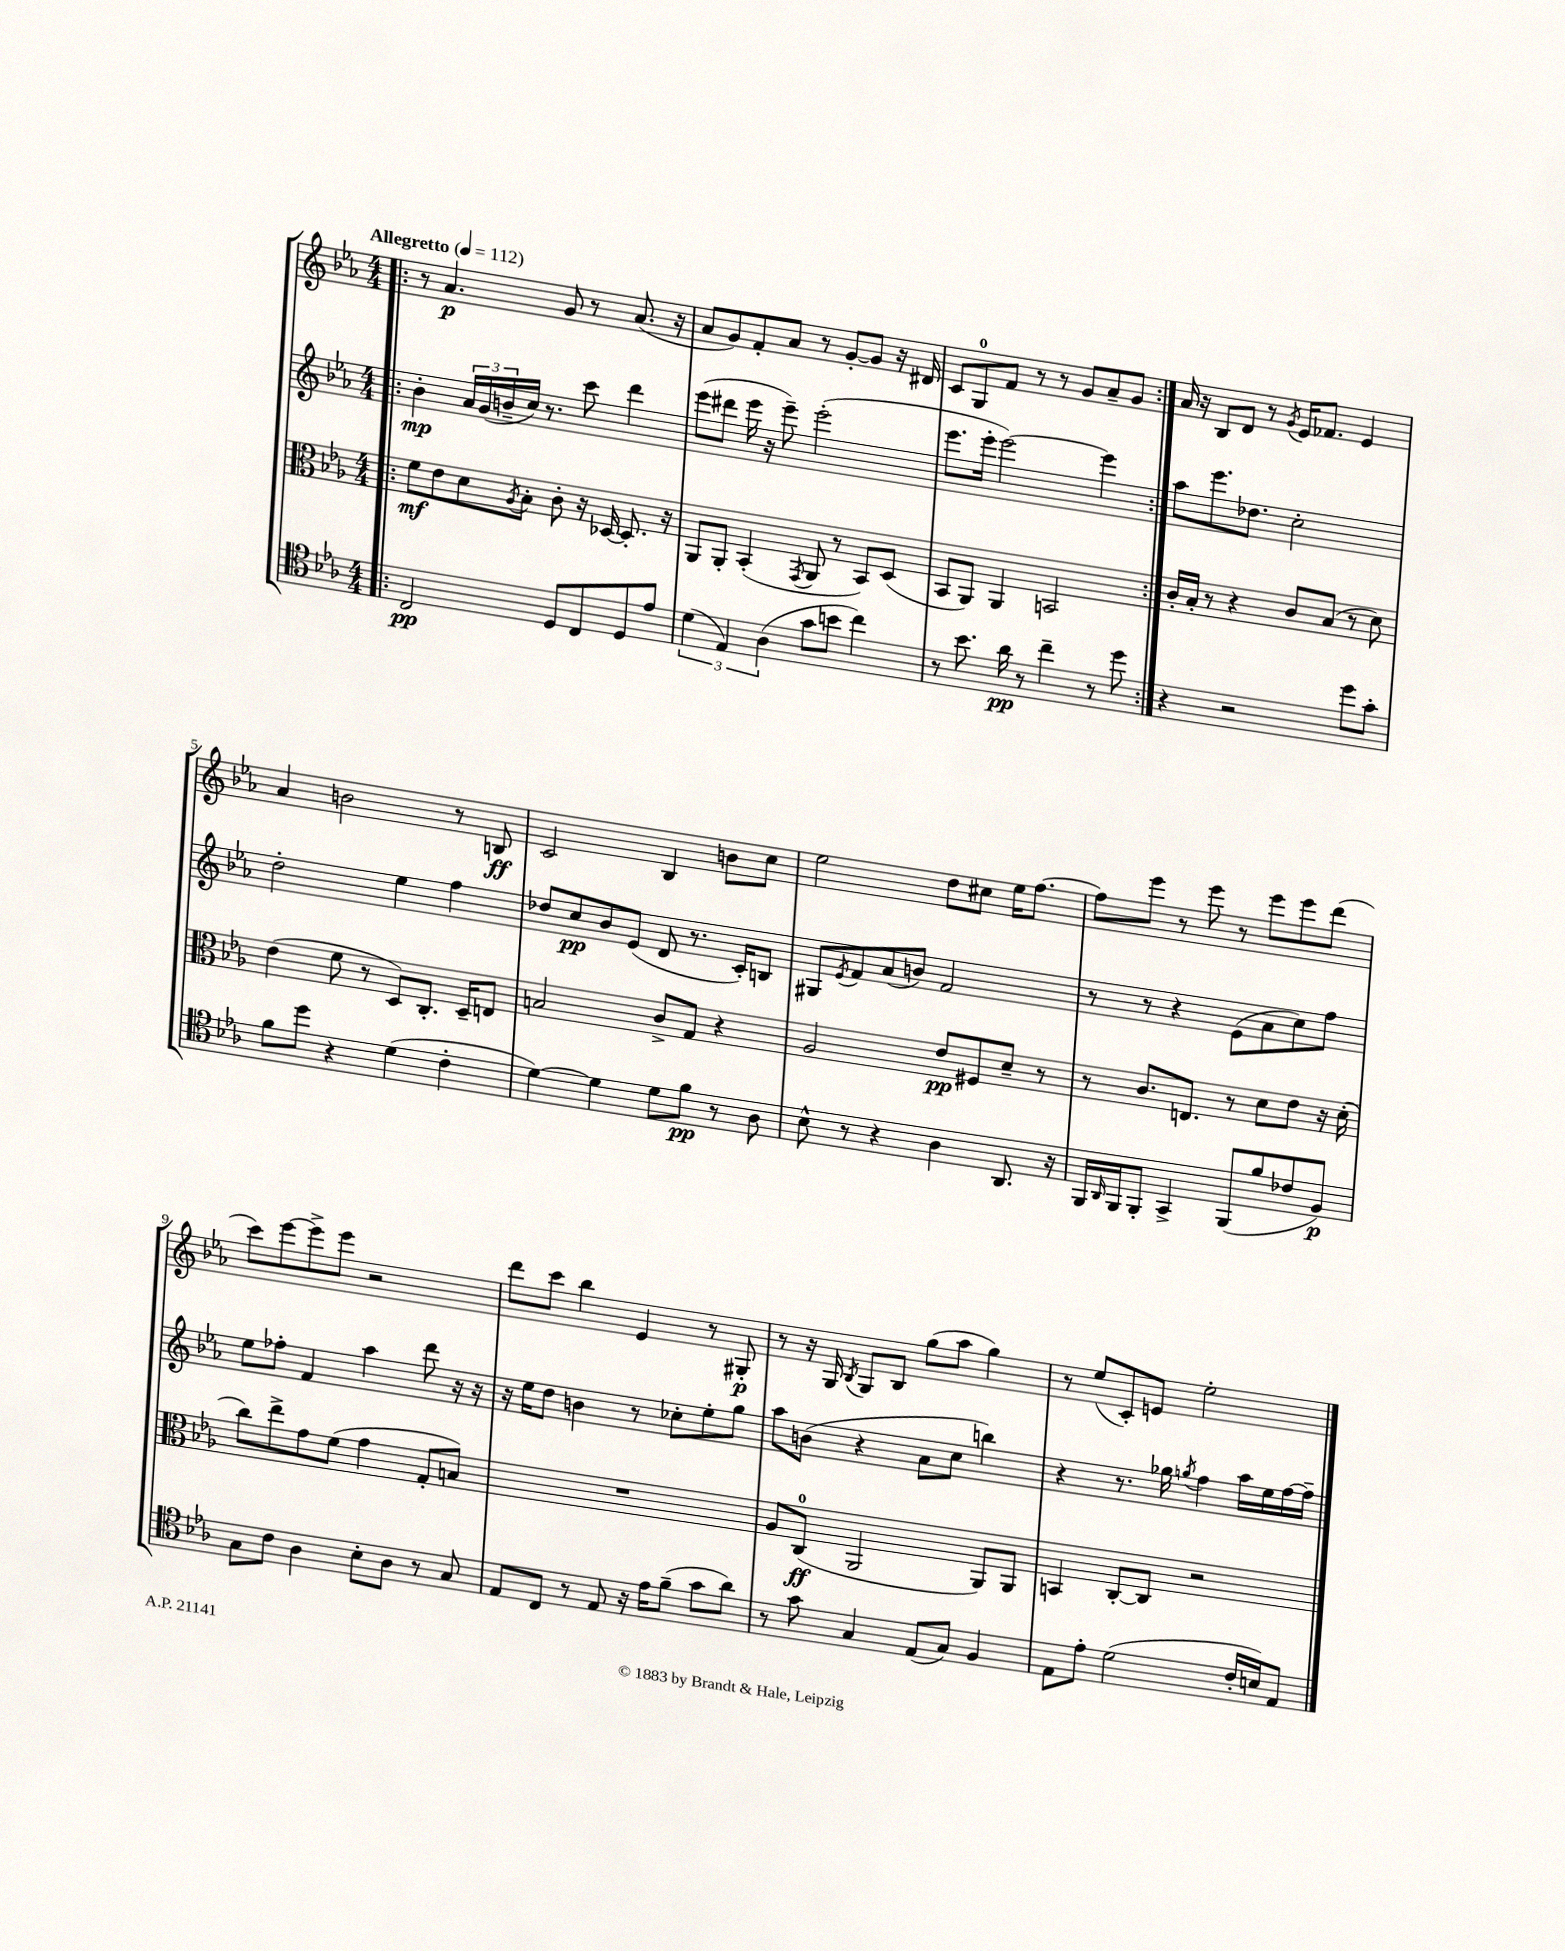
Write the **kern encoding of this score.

**kern	**dynam	**kern	**dynam	**kern	**dynam	**kern	**dynam
*part4	*part4	*part3	*part3	*part2	*part2	*part1	*part1
*staff4	*staff4	*staff3	*staff3	*staff2	*staff2	*staff1	*staff1
*clefC4	*	*clefC3	*	*clefG2	*	*clefG2	*
*k[b-e-a-]	*	*k[b-e-a-]	*	*k[b-e-a-]	*	*k[b-e-a-]	*
*M4/4	*	*M4/4	*	*M4/4	*	*M4/4	*
*MM112	*	*MM112	*	*MM112	*	*MM112	*
=1!|:	=1!|:	=1!|:	=1!|:	=1!|:	=1!|:	=1!|:	=1!|:
!	!	!	!	!	!	!LO:TX:a:B:t=Allegretto	!
2C/	pp	8f\L	mf	4b-'\	mp	8r	.
.	.	8e-\	.	.	.	4.a-/	p
.	.	8d\	.	24a-/LL	.	.	.
.	.	.	.	(24g/	.	.	.
.	.	.	.	24bn~/	.	.	.
.	.	8qA-/	.	.	.	.	.
.	.	8B-'\J	.	16cc/JJ)	.	.	.
.	.	.	.	8.r	.	.	.
8D/L	.	8c'\	.	.	.	8g/	.
8C/	.	16r	.	8ccc\	.	8r	.
.	.	[16D-X/	.	.	.	.	.
8D/	.	8.D-'/]	.	4ddd\	.	(8.a-/	.
8e-/J	.	.	.	.	.	.	.
.	.	16r	.	.	.	16r	.
=2	=2	=2	=2	=2	=2	=2	=2
(6d\	.	8AA-/L	.	(8eee-\L	.	8a-/L	.
.	.	8AA-'/J	.	8ddd#X\J	.	8g/)	.
6E-/)	.	.	.	.	.	.	.
.	.	(4BB-'/	.	16eee-\	.	8f'/	.
.	.	.	.	16r	.	.	.
(6A-\	.	.	.	.	.	.	.
.	.	.	.	8eee-~\)	.	8a-/J	.
.	.	8qGG/	.	.	.	.	.
8g\L	.	8AA-/	.	(2eee-'\	.	8r	.
8bn\J	.	8r	.	.	.	[8g'/L	.
4cc\)	.	8BB-/L)	.	.	.	8g/J]	.
.	.	(8D/J	.	.	.	16r	.
.	.	.	.	.	.	16d#X/	.
=3	=3	=3	=3	=3	=3	=3	=3
8r	.	8BB-/L	.	8.eee-\L	.	8c/L	.
8.b-\	.	8AA-/J)	.	.	.	8G/	.
.	.	.	.	16eee-'\Jk	.	.	.
.	.	4AA-/	.	[2eee-\)	.	8f/J	.
16a-\	pp	.	.	.	.	.	.
8r	.	.	.	.	.	8r	.
4cc~\	.	2BBn/	.	.	.	8r	.
.	.	.	.	.	.	8g/L	.
8r	.	.	.	4eee-\]	.	8a-~/	.
8dd\	.	.	.	.	.	8g/J	.
=4:|!	=4:|!	=4:|!	=4:|!	=4:|!	=4:|!	=4:|!	=4:|!
4r	.	16c'/LL	.	8aa-\L	.	16a-/	.
.	.	16B-'/JJ	.	.	.	16r	.
.	.	8r	.	8.eee-\	.	8B-/L	.
2r	.	4r	.	.	.	8d/J	.
.	.	.	.	8.dd-X\J	.	.	.
.	.	.	.	.	.	8r	.
.	.	.	.	.	.	8qg/	.
.	.	8c/L	.	2cc'\	.	16e-/KL	.
.	.	.	.	.	.	8.f-X/J	.
.	.	(8B-/J	.	.	.	.	.
8dd\L	.	8r	.	.	.	4e-/	.
8g'\J	.	8d\)	.	.	.	.	.
!!LO:LB:g=z
=5	=5	=5	=5	=5	=5	=5	=5
8f\L	.	(4e-\	.	2dd'\	.	4a-/	.
8dd\J	.	.	.	.	.	.	.
4r	.	8f\	.	.	.	2bn\	.
.	.	8r	.	.	.	.	.
(4d\	.	8D/L)	.	4ee-\	.	.	.
.	.	8.C'/J	.	.	.	.	.
4c'\	.	.	.	4ff\	.	8r	.
.	.	16D~/KL	.	.	.	.	.
.	.	8En/J	.	.	.	8Bn/	ff
=6	=6	=6	=6	=6	=6	=6	=6
[4d\)	.	2Bn/	.	8dd-X/L	.	2c/	.
.	.	.	.	8cc/	pp	.	.
4d\]	.	.	.	8b-/	.	.	.
.	.	.	.	(8e-/J	.	.	.
8d\L	.	8c^/L	.	8d/	.	4B-/	.
8f\J	pp	8G/J	.	8.r	.	.	.
8r	.	4r	.	.	.	8bn\L	.
.	.	.	.	16c'/KL)	.	.	.
8A-\	.	.	.	8Bn/J	.	8cc\J	.
=7	=7	=7	=7	=7	=7	=7	=7
8B-^^\	.	2A-/	.	8G#X/L	.	2ee-\	.
.	.	.	.	8qe-/	.	.	.
8r	.	.	.	8f/	.	.	.
4r	.	.	.	(8a-/	.	.	.
.	.	.	.	8bn/J)	.	.	.
4A-\	.	8e-/L	pp	2f/	.	8dd\L	.
.	.	8F#X/	.	.	.	8cc#X\J	.
8.AA-/	.	8d~/J	.	.	.	16ee-\KL	.
.	.	.	.	.	.	[8.ff\J	.
.	.	8r	.	.	.	.	.
16r	.	.	.	.	.	.	.
=8	=8	=8	=8	=8	=8	=8	=8
16FF/LL	.	8r	.	8r	.	8ff\L]	.
16qqAA-/	.	.	.	.	.	.	.
16FF/J	.	.	.	.	.	.	.
8FF'/J	.	8.c/L	.	8r	.	8eee-\J	.
4GG^/	.	.	.	4r	.	8r	.
.	.	8.En/J	.	.	.	.	.
.	.	.	.	.	.	8eee-\	.
(8FF/L	.	8r	.	(8e-\L	.	8r	.
8f/	.	8d\L	.	8a-\	.	8eee-\L	.
8c-X/	.	8e-\J	.	8cc\)	.	8eee-\	.
8F/J)	p	16r	.	8ff\J	.	(8ddd\J	.
.	.	(16d'\	.	.	.	.	.
!!LO:LB:g=z
=9	=9	=9	=9	=9	=9	=9	=9
8G\L	.	8cc\L)	.	8ee-\L	.	8ccc\L)	.
8c\J	.	8ee-^\	.	8ff-X'\J	.	[8eee-\	.
4A-\	.	8g\	.	4f/	.	8eee-^\]	.
.	.	(8f\J	.	.	.	8eee-\J	.
8B-'\L	.	4g\	.	4aa-\	.	2r	.
8A-\J	.	.	.	.	.	.	.
8r	.	8G'/L	.	8ddd\	.	.	.
8G/	.	8Bn/J)	.	16r	.	.	.
.	.	.	.	16r	.	.	.
=10	=10	=10	=10	=10	=10	=10	=10
8E-/L	.	1r	.	16r	.	8ddd\L	.
.	.	.	.	16ee-\KL	.	.	.
8C/J	.	.	.	8dd\J	.	8ccc\J	.
8r	.	.	.	4bn\	.	4bb-\	.
8E-/	.	.	.	.	.	.	.
16r	.	.	.	8r	.	4e-/	.
16e-\KL	.	.	.	.	.	.	.
(8f~\J	.	.	.	8cc-X'\L	.	.	.
8g\L	.	.	.	8ee-'\	.	8r	.
8a-\J)	.	.	.	8gg\J	.	8G#X'/	p
=11	=11	=11	=11	=11	=11	=11	=11
8r	.	8A-/L	.	8aa-\L	.	8r	.
8g\	.	(8C/J	ff	(8bn\J	.	16r	.
.	.	.	.	.	.	16G/	.
.	.	.	.	.	.	8qB-/	.
4G/	.	2AA-/	.	4r	.	8G/L	.
.	.	.	.	.	.	8B-/J	.
(8E-/L	.	.	.	8a-\L	.	(8gg\L	.
8G/J)	.	.	.	8cc\J	.	8aa-\J	.
4F/	.	8AA-/L)	.	4bbn\)	.	4gg\)	.
.	.	8AA-/J	.	.	.	.	.
=12	=12	=12	=12	=12	=12	=12	=12
8E-\L	.	4BBn/	.	4r	.	8r	.
8e-'\J	.	.	.	.	.	(8ee-/L	.
(2d\	.	[8C'/L	.	8.r	.	8c'/)	.
.	.	8C/J]	.	.	.	8en/J	.
.	.	.	.	16gg-X\	.	.	.
.	.	.	.	8qggn/	.	.	.
.	.	2r	.	4ff\	.	2ee-'\	.
16c'/LL	.	.	.	16aa-\LL	.	.	.
16Bn/J)	.	.	.	16ee-\	.	.	.
8E-/J	.	.	.	[16ff\	.	.	.
.	.	.	.	16ff~\JJ]	.	.	.
==	==	==	==	==	==	==	==
*-	*-	*-	*-	*-	*-	*-	*-
